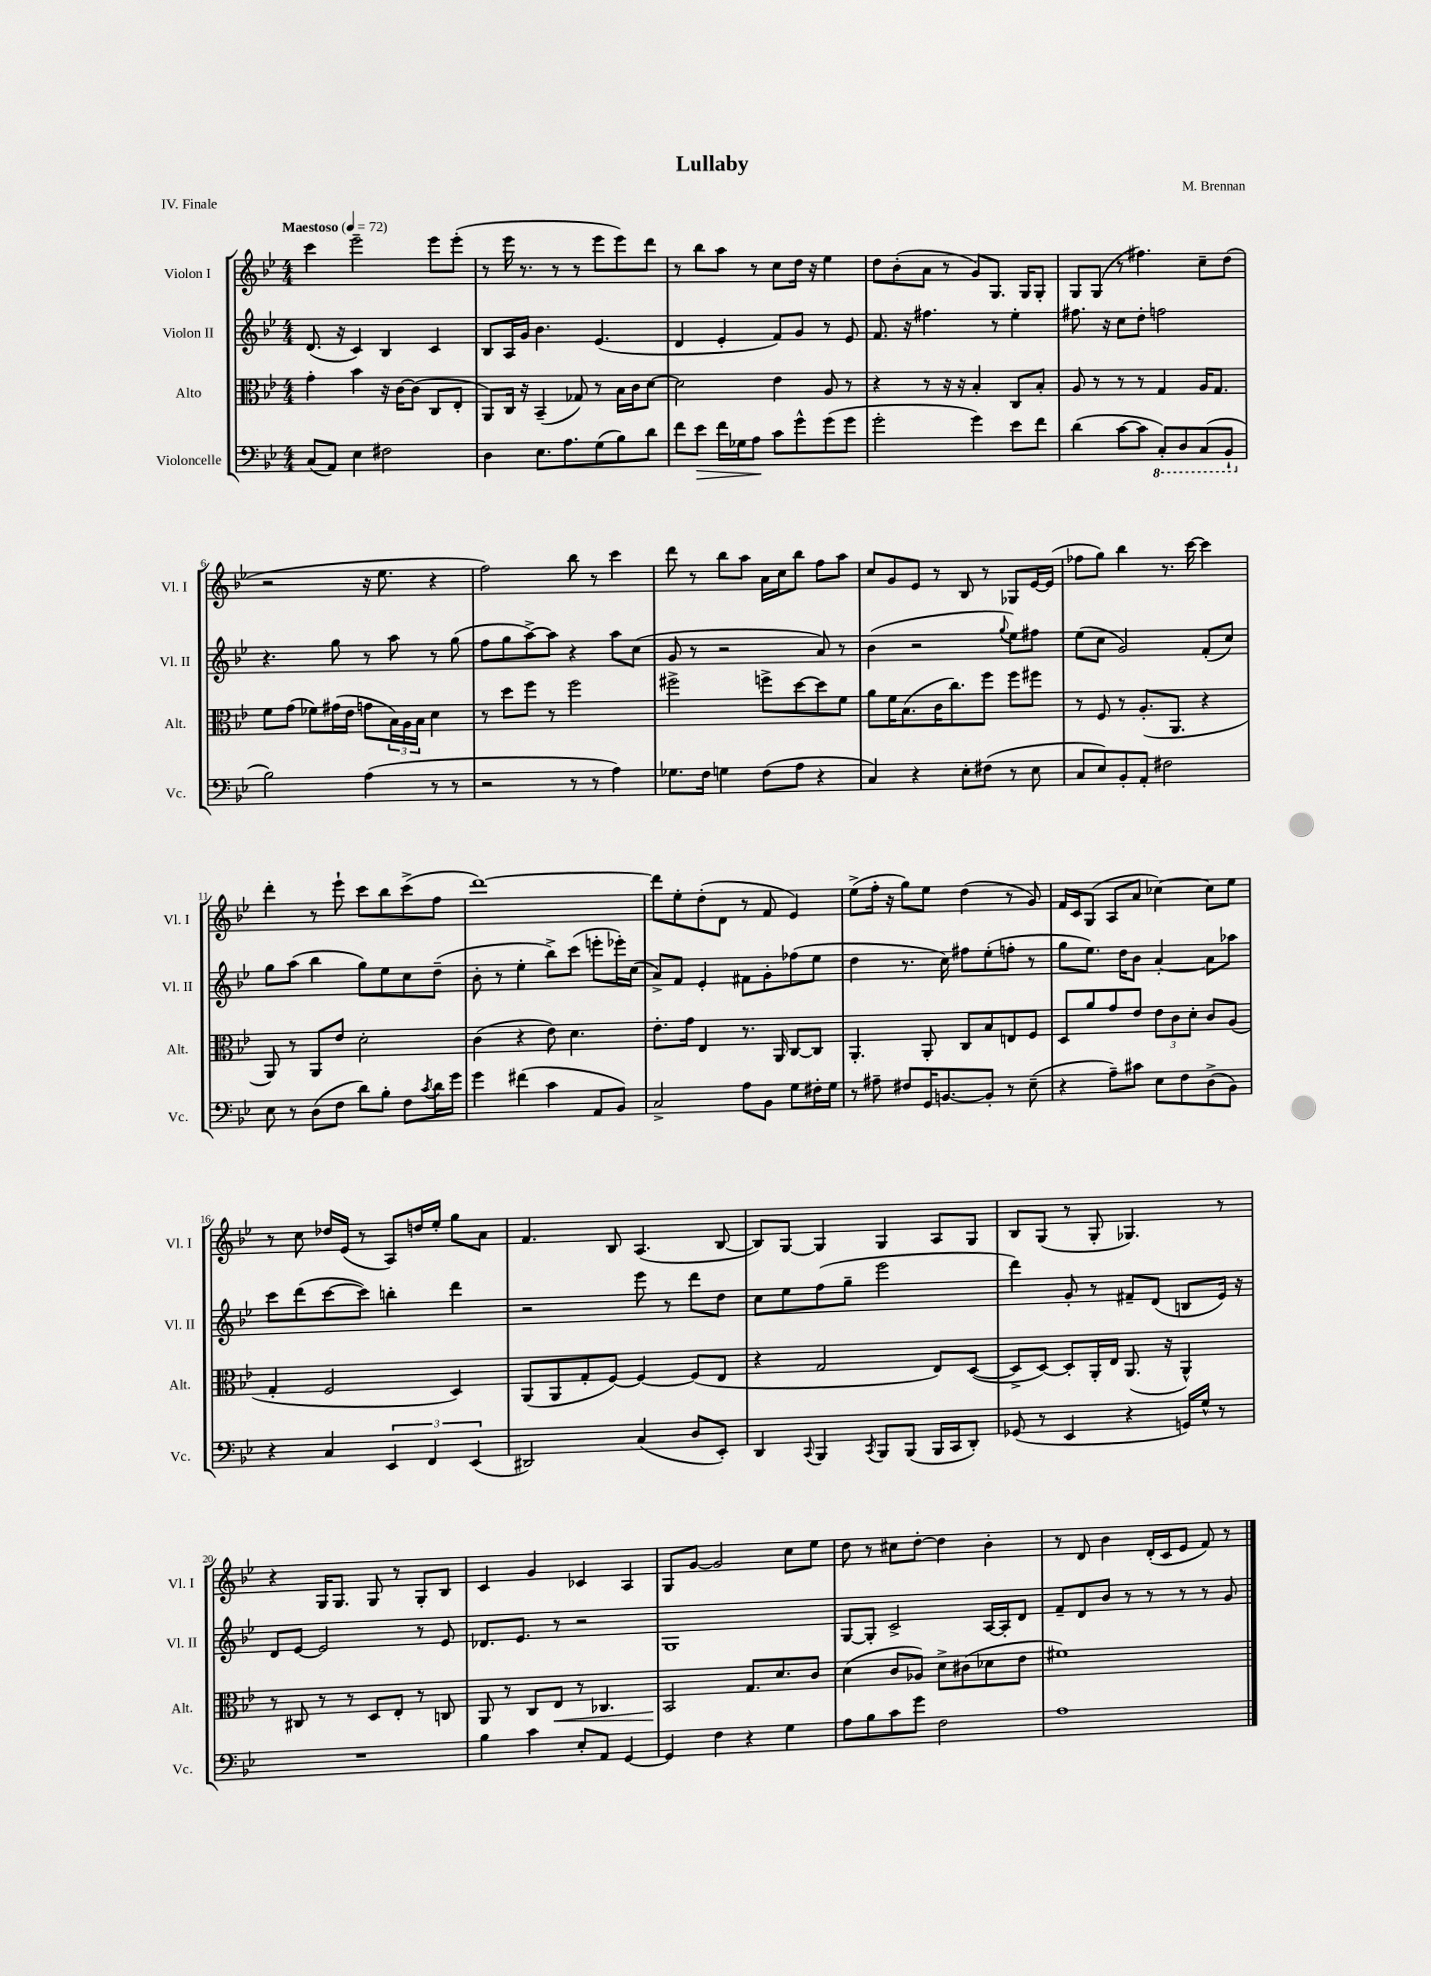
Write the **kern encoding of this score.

**kern	**kern	**kern	**kern
*staff4	*staff3	*staff2	*staff1
*clefF4	*clefC3	*clefG2	*clefG2
*k[b-e-]	*k[b-e-]	*k[b-e-]	*k[b-e-]
*M4/4	*M4/4	*M4/4	*M4/4
*MM72	*MM72	*MM72	*MM72
(8C/L	4g'\	(8.d/	4ccc\
8AA/J)	.	.	.
.	.	16r	.
4E-\	4b-\	4c/)	2eee-~\
2F#\	16r	4B-/	.
.	[16c\LK	.	.
.	(8c\]J	.	.
.	8C/L	4c/	8eee-\L
.	8E-'/J	.	(8eee-'\J
=	=	=	=
4D\	8AA/L)	8B-/L	8r
.	16C/Jk	16A/L	16eee-\
.	16r	16g/JJ	8.r
8.E-\L	(4BB-~/	4.b-\	.
.	.	.	8r
8.A\	.	.	.
.	8G-/)	.	8r
(8G\	8r	(4.e-/	8eee-\L
8B-\)	16B-\LL	.	8eee-\)
.	16c\J	.	.
8d\J	[8d\J	.	8ddd\J
=	=	=	=
8f\L	2d\]	4d/	8r
8e-\J	.	.	8bb-\L
16f\LL	.	4e-'/	8aa\J
16G-\J	.	.	.
8A\J	.	.	8r
8c\L	4e-\	8f/L)	8cc\L
8g^^\	.	8g/J	16dd\Jk
.	.	.	16r
(8g\	8A/	8r	4ee-\
8g\J	8r	8e-/	.
=	=	=	=
2g'\	4r	8.f/	8dd\L
.	.	.	(8b-'\
.	.	16r	.
.	8r	4.ff#\	8a\J
.	16r	.	8r
.	16r	.	.
4g\)	4B-'/	.	8g/L)
.	.	8r	8.G/J
8e-\L	8C/L	4ee-'\	.
.	.	.	16G/LK
8f\J	8B-'/J	.	8G'/J
=	=	=	=
(4d\	8A/	8.ff#\	8G/L
.	8r	.	(8G/J
.	.	16r	.
[8c\L	8r	8cc\L	8r
8c\]J	8r	8dd'\J	4.ff#\)
8CC'/L)	4G/	2ff\	.
8DD/	.	.	.
(8CC/	16A/LK	.	8cc~\L
.	8.G/J	.	.
8BBB-`/J	.	.	(8dd\J
=	=	=	=
2B-\)	8f\L	4.r	2r
.	(8g\J	.	.
.	8f-\L)	.	.
.	(16g#\L	8gg\	.
.	16e-\JJ	.	.
(4A\	8g\L	8r	16r
.	.	.	8.ee-\
.	24B-\L)	8aa\	.
.	24A\	.	.
.	24B-\JJ	.	.
8r	4d\	8r	4r
8r	.	(8gg\	.
=	=	=	=
2r	8r	8ff\L	2ff\)
.	8dd\L	8gg\	.
.	8ff\J	[8aa^\)	.
.	8r	8aa\]J	.
8r	2ff\	4r	8bb-\
8r	.	.	8r
4A\)	.	8aa\L	4ccc\
.	.	(8cc\J	.
=	=	=	=
8.G-\L	2ff#^\	8g/	8ddd\
.	.	8r	8r
16F\Jk	.	.	.
4G\	.	2r	8bb-\L
.	.	.	8aa\J
(8F\L	8ff^\L	.	16a\LL
.	.	.	16cc\J
8A\J	[8dd\	.	8bb-\J
4r	8dd\]	8a/)	8ff\L
.	8f\J	8r	8aa\J
=	=	=	=
4C/)	8a\L	(4b-\	8cc/L
.	16f\K	.	8g/
.	(8.B-\	.	.
4r	.	2r	8e-/J
.	16c\K	.	8r
.	8.cc\)	.	.
8E-'\L	.	.	8B-/
(8F#\J	8ff\J	.	8r
.	.	8qqgg/	.
8r	8ff\L	8ee-\L)	8G-/L
8E-\	8ff#\J	8ff#\J	[16e-/L
.	.	.	(16e-/]JJ
=	=	=	=
8C/L	8r	(8ee-\L	8ff-\L
8E-/)	8F/	8cc\J	8gg\J)
8BB-'/	8r	2g/)	4bb-\
8AA'/J	(8.A'/L	.	.
2F#\	.	.	8.r
.	8.AA/J	.	.
.	.	.	[16ccc\
.	4r	(8f'/L	4ccc\]
.	.	8cc/J)	.
=	=	=	=
8E-\	8AA/)	8gg\L	4ddd'\
8r	8r	(8aa\J	.
(8D\L	8AA/L	4bb-\	8r
8F\J	8e-/J	.	8eee-`\
8d\L)	2d'\	8gg\L)	8ccc\L
8B-'\J	.	8ee-\	8bb-\
8F\L	.	8cc\	(8ccc^\
8qc/	.	.	.
16d\L	.	(8dd~\J	8ff\J
16g\JJ	.	.	.
=	=	=	=
4g\	(4c\	8b-'\	[1ddd)
.	.	8r	.
(4f#\	4r	4ee-'\	.
4c\	8e-\)	8bb-^\L)	.
.	4.d\	(8ccc\J	.
8AA/L	.	8eee'\L	.
8BB-/J)	.	16eee-'\L)	.
.	.	(16cc\JJ	.
=	=	=	=
2C^/	8.e-'\L	8a^/L)	8ddd\]L
.	.	8f/J	8ee-'\
.	16g\Jk	.	.
.	4E-/	4e-'/	(8dd'\
.	.	.	8d\J
8A\L	8.r	8f#\L	8r
8BB-\J	.	8g'\	8f/
.	16AA/	.	.
8G\L	[8C/L	(8ff-\	4e-/)
16F#'\L	8C/]J	8ee-\J	.
16G\JJ	.	.	.
=	=	=	=
8r	4.AA'/	4dd\	(8ee-^\L
8A#~\	.	.	16ff'\Jk
.	.	.	16r
8F#/L	.	8.r	8gg\L)
16GG/K	8AA'/	.	8ee-\J
[8.BB/	.	16cc\)	.
.	8C/L	8ff#\L	(4dd\
8BB'/]J	8B-/	(8ee-'\	.
8r	8E/	8ff'\J	8r
(8E-~\	8F/J	8r	8g/)
=	=	=	=
4r	8D/L	8gg\L	16f/LL
.	.	.	16c/J
.	8a/	8.ee-\J)	(8G/J
8A~\L)	8g/	.	8A/L
.	.	16dd\LK	.
8c#\J	8e-/J	8b-\J	8a/J
8E-\L	12e-\L	[4a'/	[4cc-\)
.	12c\	.	.
8F\	.	.	.
.	12d'\J	.	.
(8D^\	8c/L	8a\]L	8cc-\]L
8BB-\J)	(8A/J	8aa-\J	8ee-\J
=	=	=	=
4r	4G'/	8ccc\L	8r
.	.	(8ddd\	8cc\
4C/	2F/	[8ccc\	16dd-/LL
.	.	.	(16e-/JJ
.	.	8ccc\]J)	8r
6EE-/	.	4bb'\	8A/L)
.	.	.	16dd/L
6FF/	.	.	.
.	.	.	16ee-'/JJ
.	4D/)	4ddd\	8gg\L
(6EE-/	.	.	.
.	.	.	8a\J
=	=	=	=
2DD#/)	(8AA/L	2r	4.f/
.	8AA/	.	.
.	8G'/	.	.
.	[8F/J)	.	8B-/
(4C/	4F/_	8eee-\	(4.A/
.	.	8r	.
8D/L	(8F/]L	8ddd\L	.
8EE-'/J)	8E-/J	8dd\J	[8B-/
=	=	=	=
4DD/	4r	8cc\L	8B-/]L)
.	.	8ee-\	[8G/J
8qqCC/	.	.	.
4BBB-/	2G/	(8ff\	4G/]
.	.	8gg~\J	.
8qCC/	.	.	.
8BBB-/L	.	2eee-\	4G/
(8BBB-/J	.	.	.
16BBB-/LL	8E-/L)	.	8A/L
16CC/J	.	.	.
8DD'/J)	([8D/J	.	8G/J
=	=	=	=
(8GG-/	8D^/]L	4ddd\)	8B-/L
8r	[8D/J)	.	(8G/J
4EE-/	8D'/]L	8g'/	8r
.	16AA'/L	8r	8G'/
.	16E-/JJ	.	.
4r	(8.AA/	8f#~/L	4.G-/)
.	.	(8d/J	.
.	16r	.	.
16GG/LL)	4AA^^/)	8B/L	.
16G^^/JJ	.	.	.
8r	.	16e-/Jk)	8r
.	.	16r	.
=	=	=	=
1r	8r	8d/L	4r
.	8C#/	[8e-/J	.
.	8r	2e-/]	16G/LK
.	.	.	8.G/J
.	8r	.	.
.	8D/L	.	8G/
.	8E-'/J	.	8r
.	8r	8r	8G'/L
.	8C/	8e-/	8B-/J
=	=	=	=
4B-\	8AA/	8.d-/L	4c/
.	8r	.	.
.	.	8.e-/J	.
4c\	8C/L	.	4g/
.	8E-/J	8r	.
8E-'/L	8r	2r	4c-/
8AA/J	4.C-/	.	.
[4GG/	.	.	4A/
=	=	=	=
4GG/]	2BB-/	1G	8G/L
.	.	.	[8g/J
4F\	.	.	2g/]
4r	8.G/L	.	.
.	8.d/	.	.
4G\	.	.	8cc\L
.	8c/J	.	8ee-\J
=	=	=	=
8A\L	(4d\	[8G/L	8dd\
8B-\	.	8G'/]J	8r
8c\	8c/L	2c^/	8cc#\L
8g\J	8A-/J)	.	[8dd'\J
2F\	8d^\L	.	4dd\]
.	(8c#\	.	.
.	8d-\	[16A/LL	4b-'\
.	.	16A'/]J	.
.	8e-\J	8d/J	.
=	=	=	=
1A	1f#)	8f~/L	8r
.	.	8d/	8d/
.	.	8b-/J	4b-\
.	.	8r	.
.	.	8r	(16d'/LL
.	.	.	16c/J
.	.	8r	8e-/J
.	.	8r	8f/)
.	.	8g/	8r
==	==	==	==
*-	*-	*-	*-
